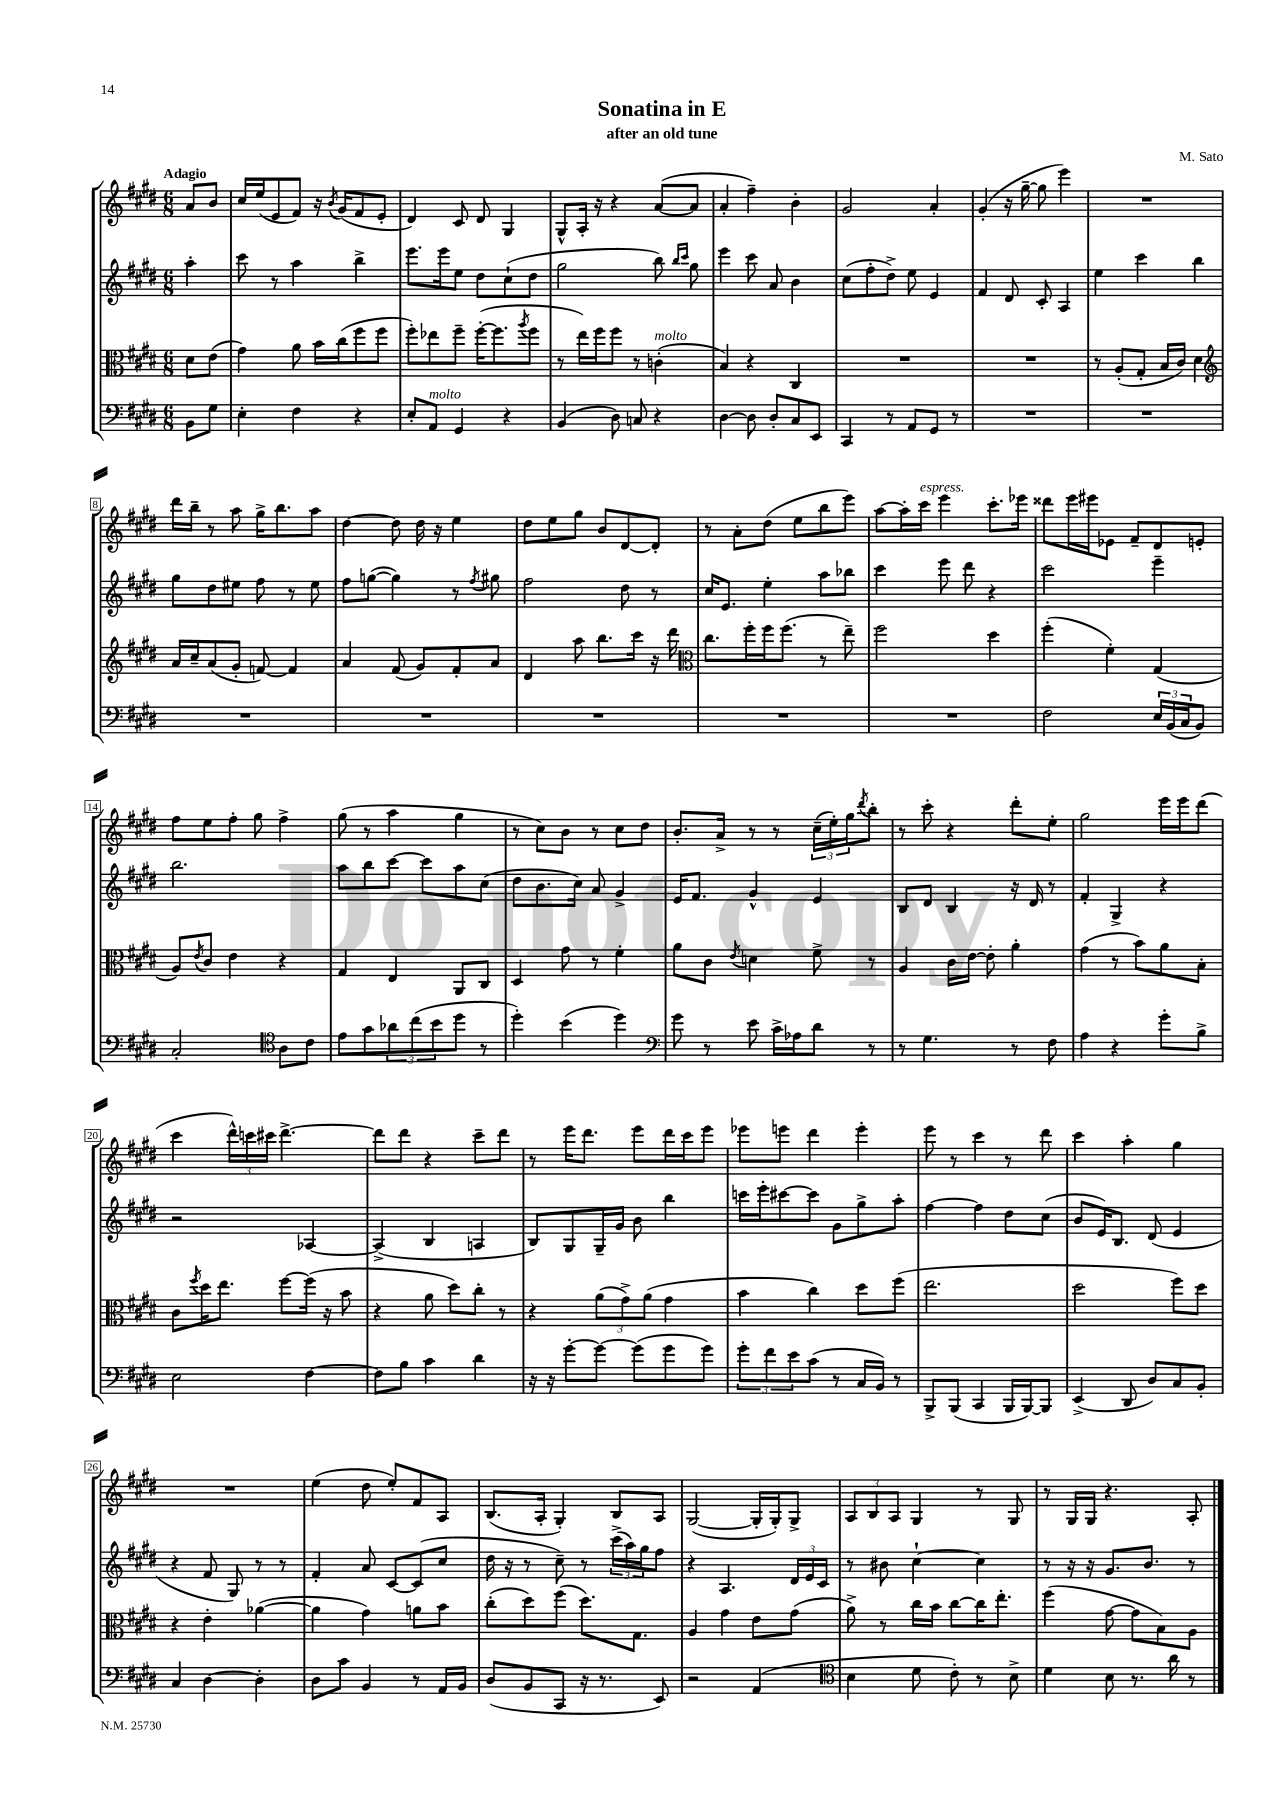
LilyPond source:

\header { title = "Sonatina in E" composer = "M. Sato" subtitle = "after an old tune" }
<<
\new StaffGroup <<
\new Staff = "s0" {
    \clef treble \key e \major \numericTimeSignature \time 6/8 \partial 4 \tempo "Adagio"
    a'8 b'8 |
    cis''16 e''16( e'8 fis'8) r16 \acciaccatura { b'8 } gis'16( fis'8 e'8-. |
    dis'4) cis'8 dis'8 gis4 |
    gis8-^ a16-. r16 r4 a'8~( a'8 |
    a'4-. fis''4--) b'4-. |
    gis'2 a'4-. |
    gis'4-.( r16 gis''16~-- gis''8 e'''4) |
    R2. |
    dis'''16 b''16-- r8 a''8 gis''16-> b''8. a''8 |
    dis''4~ dis''8 dis''16 r16 e''4 |
    dis''8 e''8 gis''8 b'8 dis'8~ dis'8-. |
    r8 a'8-. dis''8( e''8 b''8 e'''8) |
    a''8~ a''16-. cis'''16^\markup { \italic "espress." } e'''4 cis'''8.-. ees'''16 |
    disis'''8 e'''16 eis'''16 ees'8 fis'8-- dis'8 e'8-. |
    fis''8 e''8 fis''8-. gis''8 fis''4-> |
    gis''8( r8 a''4 gis''4 |
    r8 cis''8) b'8 r8 cis''8 dis''8 |
    b'8.-. a'16-> r8 r8 \tuplet 3/2 { cis''16--( e''16-.) gis''16 } \acciaccatura { dis'''8 } b''8-. |
    r8 cis'''8-. r4 dis'''8-. e''8-. |
    gis''2 e'''16 e'''16 dis'''8( |
    cis'''4 \tuplet 3/2 { dis'''16-^) c'''16 cis'''16 } dis'''4.~-> |
    dis'''8 dis'''8 r4 cis'''8-- dis'''8 |
    r8 e'''16 dis'''8. e'''8 dis'''16 cis'''16 e'''8 |
    ees'''8 e'''8 dis'''4 e'''4-. |
    e'''8 r8 cis'''4 r8 dis'''8 |
    cis'''4 a''4-. gis''4 |
    R2. |
    e''4( dis''8 e''8-.) fis'8 a8 |
    b8.( a16-. gis4-.) b8 a8 |
    gis2~( gis16-. gis16-.) gis8-> |
    \tuplet 3/2 { a8 b8 a8 } gis4 r8 gis8 |
    r8 gis16 gis16 r4. a8-. \bar "|." |
}
\new Staff = "s1" {
    \clef treble \key e \major \numericTimeSignature \time 6/8 \partial 4
    a''4-. |
    cis'''8 r8 a''4 b''4-> |
    e'''8. e'''16 e''8 dis''8 cis''8-!( dis''8 |
    gis''2 b''8) \grace { b''16 cis'''16 } gis''8 |
    e'''4 cis'''8 a'8 b'4 |
    cis''8( fis''8-. dis''8->) e''8 e'4 |
    fis'4 dis'8 cis'8-. a4 |
    e''4 cis'''4 b''4 |
    gis''8 dis''8 eis''8 fis''8 r8 eis''8 |
    fis''8 g''8~( g''4) r8 \acciaccatura { fis''8 } gis''8 |
    fis''2 dis''8 r8 |
    cis''16 e'8. e''4-. a''8 bes''8 |
    cis'''4 e'''8 dis'''8 r4 |
    cis'''2 e'''4-- |
    b''2. |
    a''8 b''8 cis'''8~ cis'''8 a''8 cis''8( |
    dis''8 b'8. cis''16) a'8 gis'4-> |
    e'16 fis'8. gis'4-^ e'4 |
    b8 dis'8 b4 r16 dis'16 r8 |
    fis'4-. gis4-> r4 |
    r2 aes4~ |
    aes4->( b4 a4 |
    b8) gis8 gis16-- gis'16 b'8 b''4 |
    c'''16 e'''16-. cis'''8~ cis'''8 gis'8 gis''8-> a''8-. |
    fis''4~ fis''4 dis''8 cis''8( |
    b'8 e'16) b8. dis'8( e'4 |
    r4 fis'8 gis8) r8 r8 |
    fis'4-. a'8 cis'8~ cis'8( cis''8 |
    dis''16 r16 r8 cis''8--) r8 \tuplet 3/2 { cis'''16->( a''16) gis''16 } fis''8 |
    r4 a4. \tuplet 3/2 { dis'16 e'16 cis'16 } |
    r8 bis'8 cis''4~-! cis''4 |
    r8 r16 r16 gis'8. b'8. r8 \bar "|." |
}
\new Staff = "s2" {
    \clef alto \key e \major \numericTimeSignature \time 6/8 \partial 4
    dis'8 e'8( |
    gis'4) a'8 b'16 cis''16( fis''8 fis''8 |
    fis''8-.) ees''8 fis''8-- fis''16~-.( fis''8. \acciaccatura { a''8 } fis''8 |
    r8 e''16) fis''16 fis''8 r8 c'4-.^\markup { \italic "molto" }( |
    b4) r4 cis4 |
    R2. |
    R2. |
    r8 a8-.( gis8-. b16 cis'16) dis'4 |
    \clef treble a'16 cis''16-- a'8( gis'8-. f'8~) f'4 |
    a'4 fis'8( gis'8) fis'8-. a'8 |
    dis'4 a''8 b''8. cis'''16 r16 dis'''16 |
    \clef alto cis''8. fis''16-. fis''16 fis''8.( r8 e''8--) |
    fis''2 dis''4 |
    fis''4-.( fis'4-.) gis4( |
    a8) \acciaccatura { e'8 } cis'8 e'4 r4 |
    gis4 e4 a,8 cis8 |
    dis4 gis'8 r8 fis'4-. |
    a'8 cis'8 \acciaccatura { e'8 } d'4 fis'8-> r8 |
    a4 cis'16 e'16~ e'8-. a'4-. |
    gis'4( r8 b'8) a'8 b8-. |
    cis'8 \acciaccatura { fis''8 } dis''16 e''8. fis''8~ fis''16( r16 b'8 |
    r4 a'8 dis''8) cis''8-. r8 |
    r4 \tuplet 3/2 { a'8( gis'8->) a'8( } gis'4 |
    b'4 cis''4) dis''8 fis''8( |
    e''2. |
    dis''2 fis''8) dis''8 |
    r4 e'4-. aes'4~( |
    aes'4 gis'4) a'8 b'8 |
    cis''8-.( dis''8) fis''8( dis''8.) gis8. |
    a4 gis'4 e'8 gis'8( |
    a'8->) r8 cis''16 b'16 cis''8~ cis''16 e''8.-. |
    fis''4( gis'8~ gis'8 b8) a8 \bar "|." |
}
\new Staff = "s3" {
    \clef bass \key e \major \numericTimeSignature \time 6/8 \partial 4
    b,8 gis8 |
    e4-. fis4 r4 |
    e8-. a,8^\markup { \italic "molto" } gis,4 r4 |
    b,4( dis8) c8 r4 |
    dis4~ dis8 dis8-. cis8 e,8 |
    cis,4 r8 a,8 gis,8 r8 |
    R2. |
    R2. |
    R2. |
    R2. |
    R2. |
    R2. |
    R2. |
    fis2 \tuplet 3/2 { e16 b,16( cis16 } b,8) |
    cis2-. \clef tenor a8 cis'8 |
    e'8 gis'8 \tuplet 3/2 { aes'8 cis''8( b'8 } dis''8 r8 |
    dis''4-.) b'4( dis''4) |
    \clef bass gis'8 r8 e'8 cis'16-> aes16 dis'8 r8 |
    r8 gis4. r8 fis8 |
    a4 r4 gis'8-. b8-> |
    e2 fis4~ |
    fis8 b8 cis'4 dis'4 |
    r16 r16 gis'8~-. gis'8~ gis'8( gis'8 gis'8) |
    \tuplet 3/2 { gis'8-. fis'8 e'8 } cis'8( r8 cis16 b,16) r8 |
    b,,8-> b,,8( cis,4 b,,16 b,,16~) b,,8 |
    e,4->( dis,8 dis8) cis8 b,8-. |
    cis4 dis4~ dis4-. |
    dis8 cis'8 b,4 r8 a,16 b,16 |
    dis8( b,8 cis,8 r16 r8. e,8) |
    r2 a,4( |
    \clef tenor b4 dis'8 cis'8-.) r8 b8-> |
    dis'4 b8 r8. a'16 r8 \bar "|." |
}
>>
>>
\layout { \context { \Score \override BarNumber.stencil = #(make-stencil-boxer 0.1 0.3 ly:text-interface::print) } }
